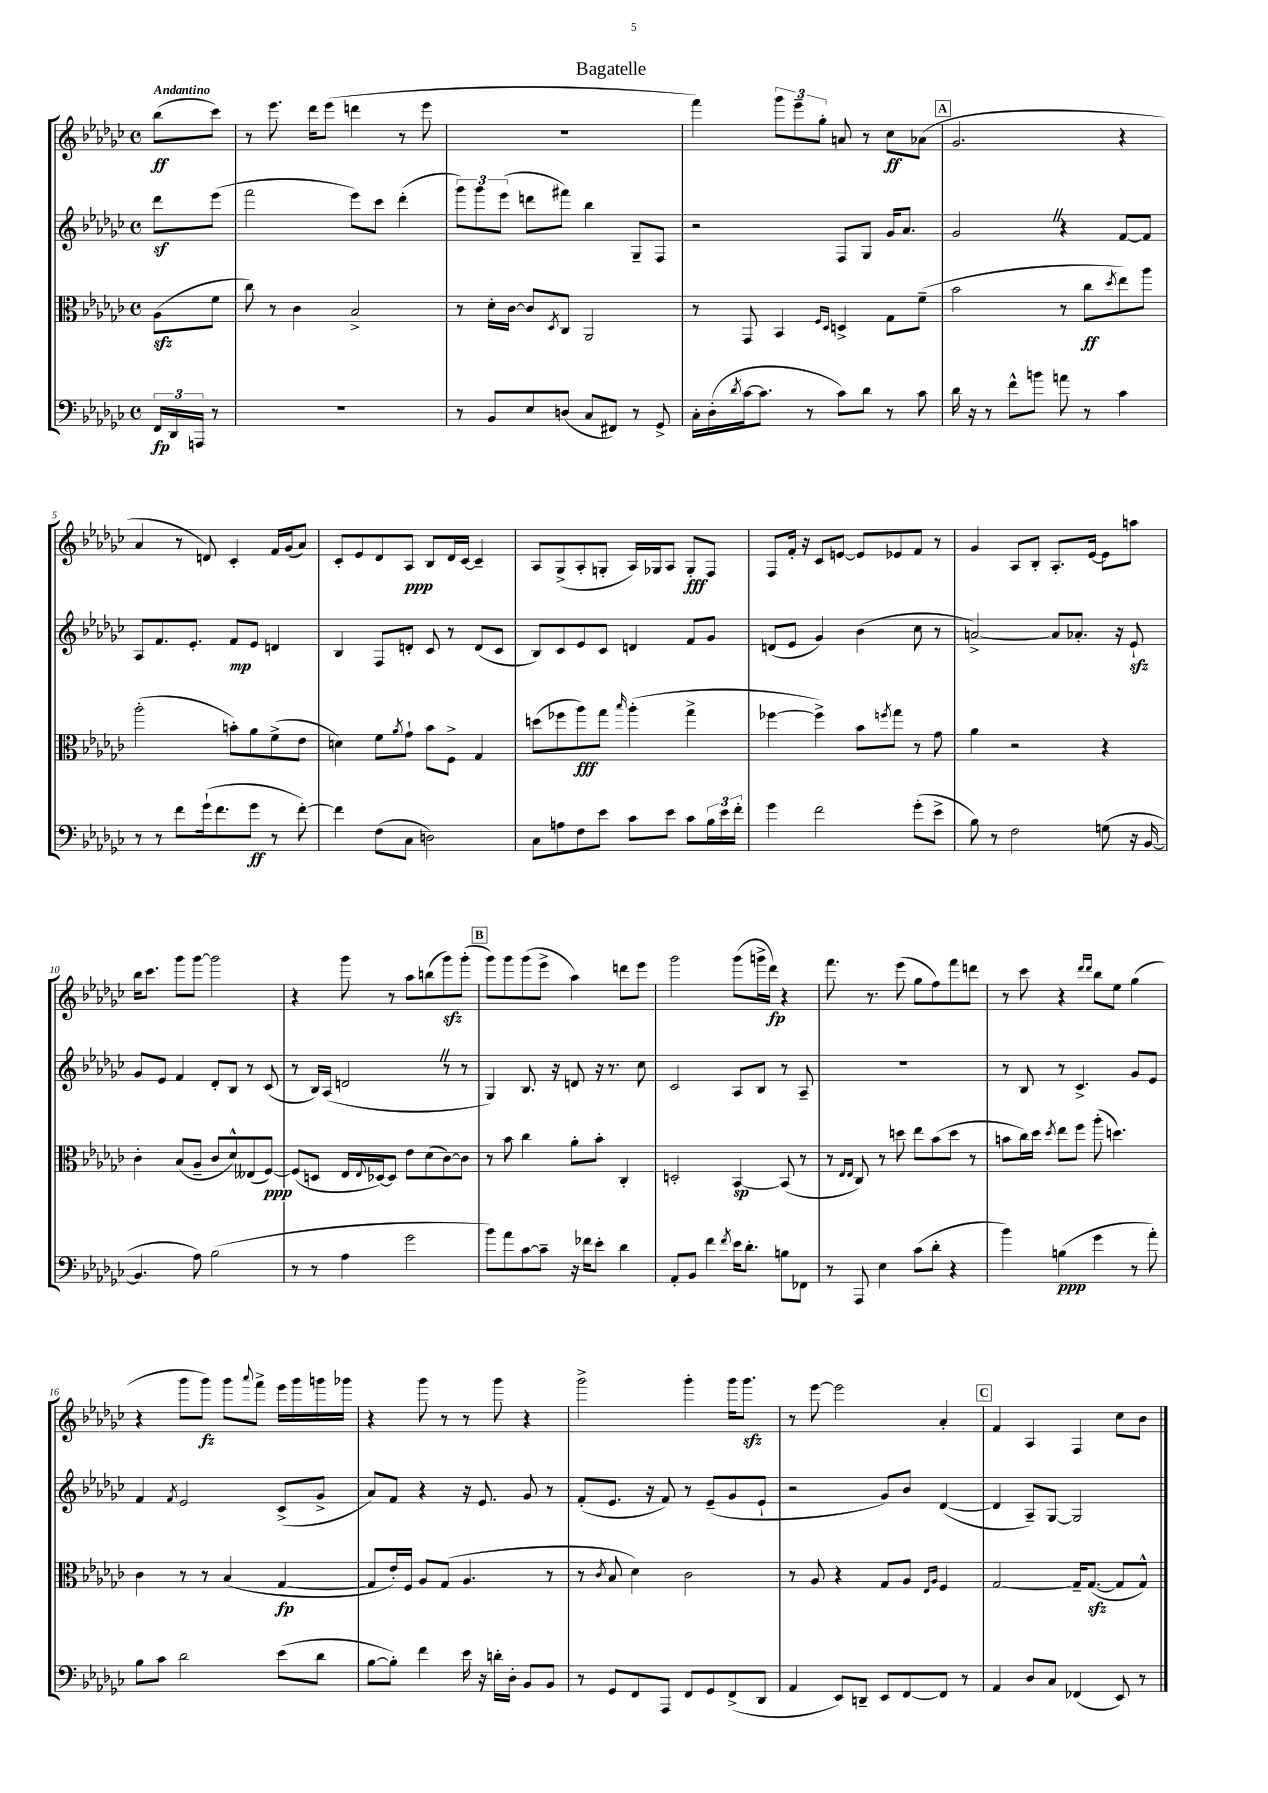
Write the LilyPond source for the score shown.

\header { title = "Bagatelle" }
<<
\new StaffGroup <<
\new Staff = "s0" {
    \clef treble \key ges \major \defaultTimeSignature \time 4/4 \partial 4 \tempo "Andantino"
    bes''8\ff( ces'''8) |
    r8 ees'''8. des'''16 ees'''8( d'''4 r8 ees'''8 |
    R1 |
    f'''4) \tuplet 3/2 { ges'''8 ees'''8-- ges''8-. } a'8 r8 ces''8\ff aes'8( |
    \mark \markup { \box "A" } ges'2. r4 |
    aes'4 r8 d'8) ces'4-. f'16 ges'16( aes'8) |
    ces'8-. ees'8 des'8 aes8\ppp bes8 des'16 ces'16~ ces'4-- |
    aes8 ges8->( aes8-. g8-. aes16) ges16 aes8 ges8-.\fff f8 |
    f8 f'16-. r16 ces'8 e'8~ e'8 ees'8 f'8 r8 |
    ges'4 aes8 bes8-. aes8.-. ees'16~ ees'8 a''8 |
    bes''16 ces'''8. ges'''8 ges'''8~ ges'''2 |
    r4 ges'''8 r8 aes''8 b''8( ges'''8\sfz) ges'''8-.( |
    \mark \markup { \box "B" } ges'''8) ges'''8 ges'''8( ees'''8-> aes''4) d'''8 ees'''8 |
    ges'''2 ges'''8( g'''16-> des'''16\fp) r4 |
    f'''8. r8. ees'''8( ges''8 f''8) f'''8 d'''8 |
    r8 ces'''8 r4 \grace { des'''16 des'''16 } bes''8 ees''8 ges''4( |
    r4 ges'''8 ges'''8\fz) ges'''8 \appoggiatura { aes'''8 } f'''8-> ees'''16 ges'''16 g'''16 ges'''16 |
    r4 ges'''8 r8 r8 ges'''8 r4 |
    ges'''2-> ges'''4-. ges'''16 ges'''8.\sfz |
    r8 ees'''8~ ees'''2 aes'4-. |
    \mark \markup { \box "C" } f'4 aes4 f4 ces''8 bes'8 \bar "|." |
}
\new Staff = "s1" {
    \clef treble \key ges \major \defaultTimeSignature \time 4/4 \partial 4
    des'''8\sf ees'''8( |
    f'''2 ees'''8) ces'''8 des'''4-.( |
    \tuplet 3/2 { ges'''8) ges'''8 ees'''8( } d'''8 fis'''8) bes''4 ges8-- f8 |
    r2 f8 ges8 ges'16 aes'8. |
    \mark \markup { \box "A" } ges'2 \once \override BreathingSign.text = \markup { \musicglyph "scripts.caesura.straight" } \breathe r4 f'8~ f'8 |
    aes8 f'8. ees'8.-. f'8\mp ees'8 d'4 |
    bes4 f8 d'8-. ces'8 r8 d'8( ces'8 |
    bes8) ces'8 ees'8 ces'8 d'4 f'8 ges'8 |
    d'8( ees'8 ges'4) bes'4( ces''8 r8 |
    a'2~->) a'8 aes'8.-. r16 ees'8-!\sfz |
    ges'8 ees'8 f'4 des'8-. bes8 r8 ces'8( |
    r8 bes16) aes16( d'2 \once \override BreathingSign.text = \markup { \musicglyph "scripts.caesura.straight" } \breathe r8 r8 |
    \mark \markup { \box "B" } ges4) bes8. r16 d'8 r16 r8. ces''8 |
    ces'2 aes8 bes8 r8 aes8-- |
    R1 |
    r8 bes8 r8 ces'4.-> ges'8 ees'8 |
    f'4 \acciaccatura { f'8 } ees'2 ces'8->( ges'8-> |
    aes'8) f'8 r4 r16 ees'8. ges'8 r8 |
    f'8-.( ees'8. r16 f'8) r8 ees'8--( ges'8 ees'8-! |
    r2 ges'8) bes'8 des'4~( |
    \mark \markup { \box "C" } des'4 aes8--) ges8~ ges2 \bar "|." |
}
\new Staff = "s2" {
    \clef alto \key ges \major \defaultTimeSignature \time 4/4 \partial 4
    aes8\sfz( f'8 |
    ces''8) r8 ces'4 bes2-> |
    r8 des'16-. ces'16~ ces'8 \acciaccatura { des8 } ces8 aes,2 |
    r8 ges,8 bes,4 \grace { f16 des16 } d4-> ges8 f'8--( |
    \mark \markup { \box "A" } bes'2 r8 ces''8\ff \acciaccatura { des''8 } ees''8) aes''8 |
    aes''2-.( b'8-.) aes'8 f'8->( ees'8 |
    d'4) f'8 \acciaccatura { aes'8 } ges'8-! bes'8 f8-> ges4 |
    d''8( fes''8 aes''8\fff) ges''8 \grace { bes''16 } aes''4-.( ges''4-> |
    fes''4~ fes''4->) bes'8 \acciaccatura { f''8 } ges''8 r8 ges'8 |
    aes'4 r2 r4 |
    ces'4-. bes8( aes8-- ces'8 des'8-^) eeses8( f8~\ppp) |
    f8( d8 ees16 \appoggiatura { ees8 } des16~) des8 ees'8 des'8( ces'8~) ces'8 |
    \mark \markup { \box "B" } r8 bes'8 ces''4 aes'8-. bes'8-. ces4-. |
    d2-. bes,4~\sp bes,8( r8 |
    r8 \grace { ees16 ees16 } ces8) r8 d''8 ees''8 bes'8( d''8 r8 |
    b'8 ces''16) des''16 \acciaccatura { des''8 } ees''8 f''8 aes''8-.( d''4.) |
    ces'4 r8 r8 bes4( ges4~\fp |
    ges8 ees'16-.) f16 aes8 ges8( aes4. r8 |
    r8 \acciaccatura { ces'8 } bes8 des'4) ces'2 |
    r8 aes8 r4 ges8 aes8 \grace { ees16 aes16 } f4 |
    \mark \markup { \box "C" } ges2~ ges16-- ges8.~\sfz( ges8 ges8-^) \bar "|." |
}
\new Staff = "s3" {
    \clef bass \key ges \major \defaultTimeSignature \time 4/4 \partial 4
    \tuplet 3/2 { f,16\fp des,16 a,,16 } r8 |
    R1 |
    r8 bes,8 ees8 d8( ces8 fis,8) r8 ges,8-> |
    ces16-. des16-.( \acciaccatura { des'8 } ces'16~ ces'8. r8 ces'8) des'8 r8 ces'8 |
    \mark \markup { \box "A" } des'16 r16 r8 f'8-^ b'8 a'8 r8 ces'4 |
    r8 r8 f'8 ges'16-!( f'8. ges'8\ff r8 f'8~-.) |
    f'4 f8( ces8 d2) |
    ces8 a8 f8 ees'8 ces'8 ees'8 ces'8 \tuplet 3/2 { bes16 ees'16 f'16-. } |
    ges'4 f'2 ges'8-.( ees'8-> |
    bes8) r8 f2 g8( r16 bes,16~ |
    bes,4. aes8) bes2( |
    r8 r8 aes4 ges'2 |
    \mark \markup { \box "B" } bes'8) aes'8 ces'8~ ces'8-- r16 fes'16 ees'8-. des'4 |
    aes,8-. bes,8 f'4 \acciaccatura { f'8 } ees'16 des'8.-. b8 fes,8 |
    r8 aes,,8 ees4 ces'8( des'8-. r4 |
    bes'4) b4\ppp( ges'4 r8 aes'8-.) |
    bes8 ces'8 des'2 ees'8( des'8 |
    bes8~ bes8-.) f'4 ees'16 r16 d'16-. des16-. bes,8 bes,8 |
    r8 ges,8 f,8 aes,,8 f,8 ges,8 f,8->( des,8 |
    aes,4 ees,8) d,8-- ees,8 f,8~ f,8 r8 |
    \mark \markup { \box "C" } aes,4 des8 ces8 fes,4( ees,8) r8 \bar "|." |
}
>>
>>
